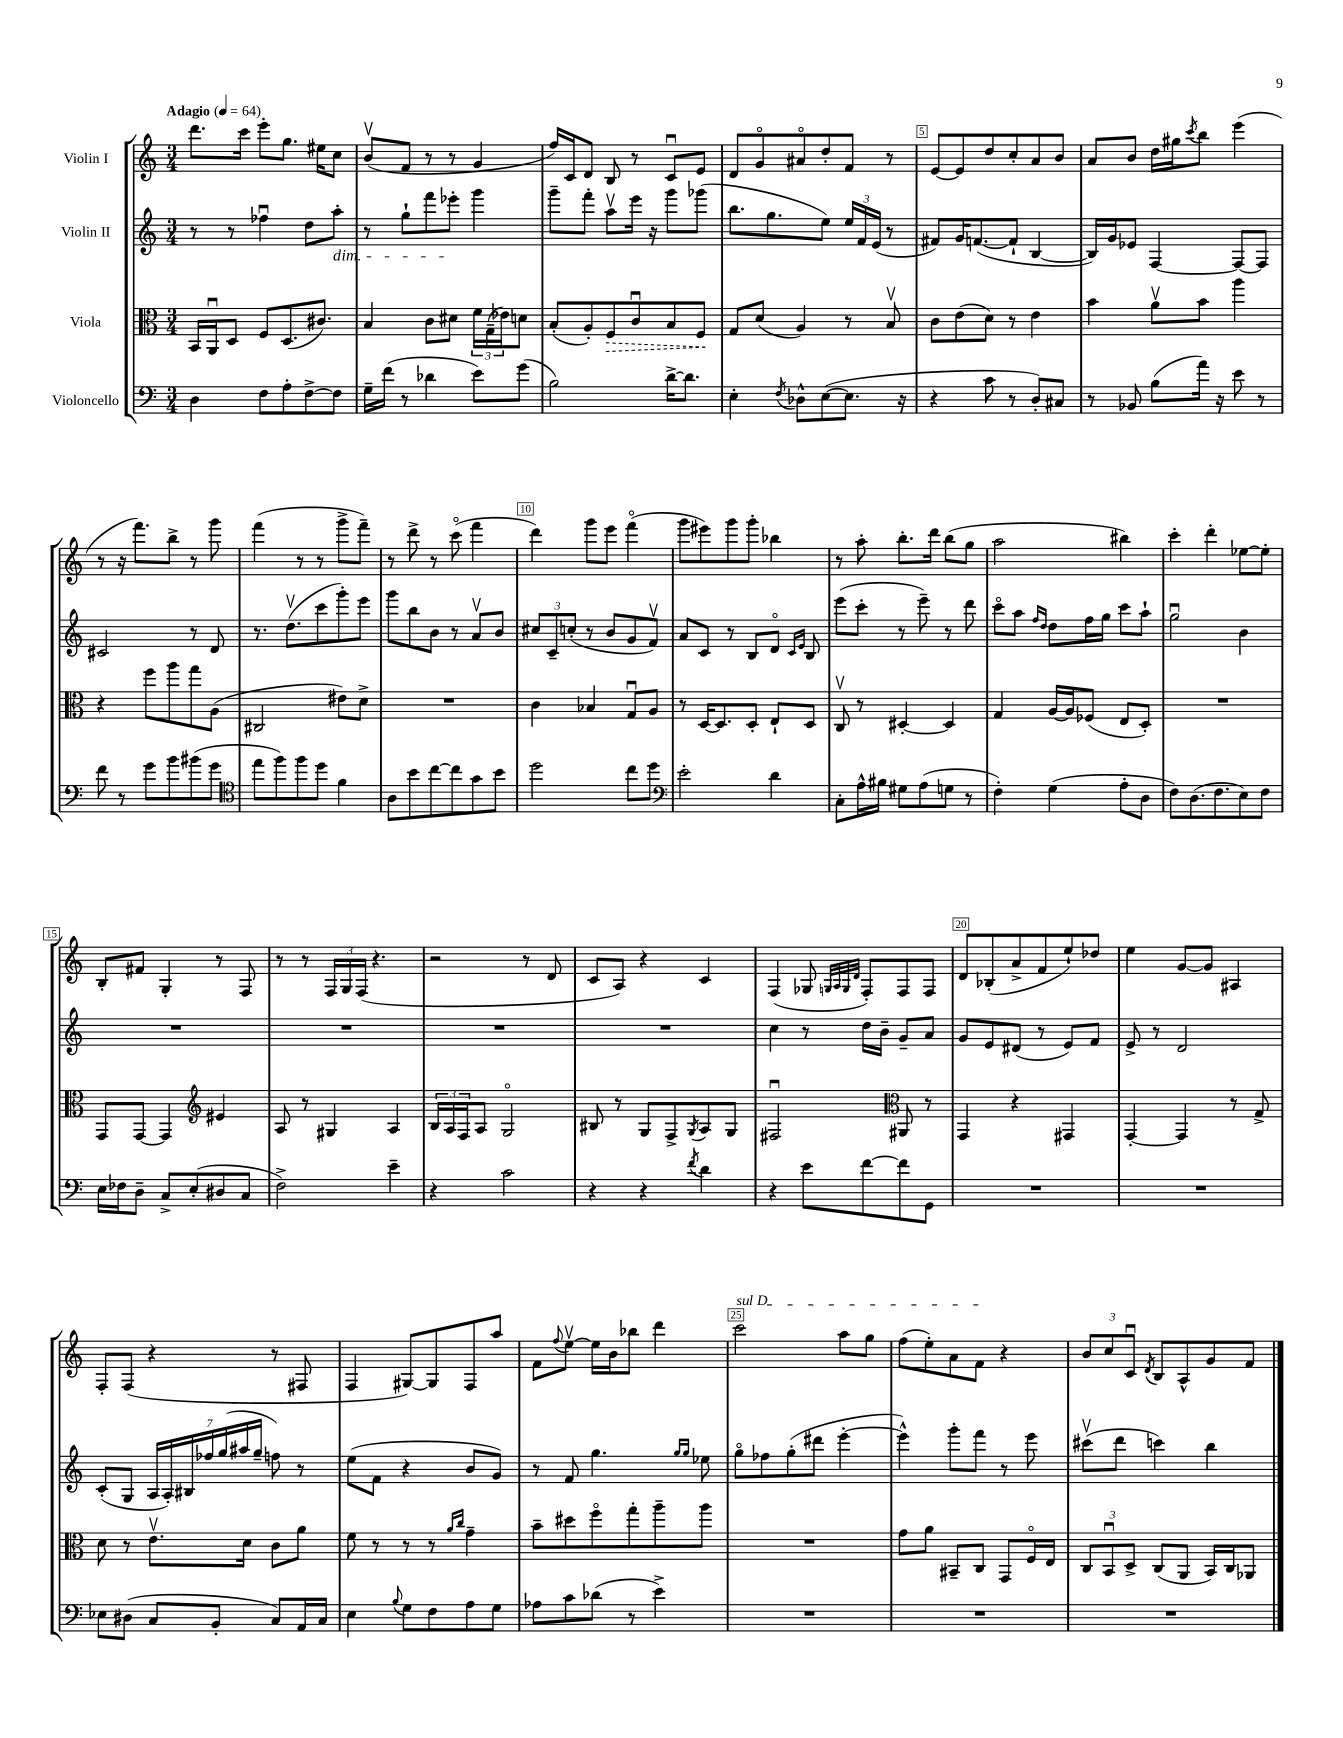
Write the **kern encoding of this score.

**kern	**kern	**dynam	**kern	**kern
*part4	*part3	*part3	*part2	*part1
*staff4	*staff3	*staff3	*staff2	*staff1
*I"Violoncello	*I"Viola	*	*I"Violin II	*I"Violin I
*clefF4	*clefC3	*	*clefG2	*clefG2
*k[]	*k[]	*	*k[]	*k[]
*M3/4	*M3/4	*	*M3/4	*M3/4
*MM64	*MM64	*	*MM64	*MM64
=1	=1	=1	=1	=1
!	!	!	!	!LO:TX:a:B:t=Adagio
4D\	16BB/LL	.	8r	8.ddd\L
.	16AAu/J	.	.	.
.	8D/J	.	8r	.
.	.	.	.	16ccc\Jk
8F\L	8F/L	.	4ff-Xu\	8eee'\L
8A'\	(8.D/	.	.	8.gg\J
[8F^\	.	.	8dd\L	.
.	8.c#X/J)	.	.	16ee#X\KL
!	!	!	!LO:TX:b:i:t=dim.	!
8F\J]	.	.	8aa'\J	8cc\J
=2	=2	=2	=2	=2
16G~\LL	4B/	.	8r	(8bv/L
(16f\JJ	.	.	.	.
8r	.	.	8gg`\L	8f/J
4d-X\	8c\L	.	8fff\	8r
.	8d#X\J	.	8eee-X'\J	8r
8e\L)	24f\LL	.	4ggg\	4g/
.	(24G~\	.	.	.
.	24e-X\J)	.	.	.
(8g\J	8dn\J	.	.	.
=3	=3	=3	=3	=3
2B\)	(8B'/L	.	8ggg~\L	16ff/LL)
.	.	.	.	16c/J
.	8A'/)	.	8fff'\J	8d/J
!	!	!LO:HP:b	!	!
.	8F/	>	8aav\L	8B/
.	8cu/	.	16eee\Jk	8r
.	.	.	16r	.
[16d^\KL	8B/	.	8ggg\L	8cu/L
8.d\J]	.	.	.	.
.	8F/J	.	(8ggg-X\J	8e/J
.	.	]	.	.
=4	=4	=4	=4	=4
4E'\	8G/L	.	8.bb\L	8d/L
.	(8d/J	.	.	8g/
.	.	.	8.gg\	.
8qF/	.	.	.	.
8D-X^^\L	4A/)	.	.	8a#X/
([8E\	.	.	8ee\J)	8dd'/
8.E\J]	8r	.	24ee/LL	8f/J
.	.	.	24f/	.
.	.	.	(24e/JJ	.
.	8Bv/	.	8r	8r
16r	.	.	.	.
=5	=5	=5	=5	=5
4r	8c\L	.	8f#X/L)	[8e/L
.	(8e\	.	16g/K	8e/]
.	.	.	([8.fn/	.
8c\	8d\J)	.	.	8dd/
8r	8r	.	8f`/J]	8cc'/
8D'/L)	4e\	.	[4B/	8a/
8C#X/J	.	.	.	8b/J
=6	=6	=6	=6	=6
8r	4b\	.	16B/LL])	8a/L
.	.	.	16g/J	.
8BB-X/	.	.	8e-X/J	8b/J
(8B\L	8av\L	.	[4F/	16dd\LL
.	.	.	.	16gg#X\J
.	.	.	.	8qccc/
16a\Jk)	8b\J	.	.	8bb\J
16r	.	.	.	.
8e\	4aa\	.	8F/L_	(4eee\
8r	.	.	8F/J]	.
!!LO:LB:g=z
=7	=7	=7	=7	=7
8f\	4r	.	2c#X/	8r
8r	.	.	.	16r
.	.	.	.	8.fff\L)
8g\L	8ff\L	.	.	.
8b\	8aa\	.	.	8bb^\J
(8b#X\	8gg\	.	8r	8r
8g\J	(8A\J	.	8d/	8ggg\
=8	=8	=8	=8	=8
*clefC4	*	*	*	*
8ee\L	2C#X/	.	8.r	(4fff\
8ff\)	.	.	.	.
.	.	.	(8.ddv\L	.
8ff\	.	.	.	8r
8dd\J	.	.	8ccc\	8r
4f\	8e#X\L)	.	8ggg'\)	8ggg^\L
.	8d^\J	.	8eee\J	8fff~\J)
=9	=9	=9	=9	=9
8A\L	2.r	.	8ggg\L	8r
8b\	.	.	8bb\	8ddd^\
[8cc\	.	.	8b\J	8r
8cc\]	.	.	8r	(8ccc\
8g\	.	.	8av/L	4fff\
8b\J	.	.	8b/J	.
=10	=10	=10	=10	=10
2dd\	4c\	.	12cc#X/L	4ddd\)
.	.	.	12c~/	.
.	.	.	(12ccn'/J	.
.	4B-X/	.	8r	8ggg\L
.	.	.	8b/L	8eee\J
8cc\L	8Gu/L	.	8g/	(4fff\
8dd\J	8A/J	.	8fv/J)	.
=11	=11	=11	=11	=11
*clefF4	*	*	*	*
2e'\	8r	.	8a/L	8ggg\L
.	[16D/KL	.	8c/J	8eee#X\)
.	8.D/]	.	.	.
.	.	.	8r	8ggg\
.	8D'/J	.	8B/L	8ggg'\J
4d\	8E`/L	.	8d/J	4bb-X\
.	.	.	16qqc/LL	.
.	.	.	16qqe/JJ	.
.	8D/J	.	8B/	.
=12	=12	=12	=12	=12
8C'\L	8Cv/	.	(8eee\L	8r
16A^^\L	8r	.	8ccc'\J	8aa'\
16B#X\JJ	.	.	.	.
8G#X\L	[4D#X'/	.	8r	8.bb'\L
(8A\	.	.	8eee~\)	.
.	.	.	.	16ddd\Jk
8Gn\J	4D#/]	.	8r	(8bb\L
8r	.	.	8ddd\	8gg\J
=13	=13	=13	=13	=13
4F'\)	4G/	.	8ccc\L	2aa\
.	.	.	8aa\J	.
.	.	.	16qqff/LL	.
.	.	.	16qqdd/JJ	.
(4G\	[16A/LL	.	8dd\L	.
.	16A/J]	.	.	.
.	(8F-X/J	.	16ff\L	.
.	.	.	16gg\JJ	.
8A'\L	8E/L	.	8ccc\L	4bb#X\)
8D\J	8D'/J)	.	8aa`\J	.
=14	=14	=14	=14	=14
8F\L)	2.r	.	2ggu\	4ccc'\
(8.D\	.	.	.	.
.	.	.	.	4ddd'\
8.F\	.	.	.	.
8E\)	.	.	4b\	[8ee-X\L
8F\J	.	.	.	8ee-'\J]
!!LO:LB:g=z
=15	=15	=15	=15	=15
16E\LL	8GG/L	.	2.r	8B'/L
16F-X\J	.	.	.	.
8D~\J	[8GG/J	.	.	8f#X/J
8C^/L	4GG/]	.	.	4G'/
(8E'/	.	.	.	.
*	*clefG2	*	*	*
8D#X/	4e#X/	.	.	8r
8C/J	.	.	.	8F/
=16	=16	=16	=16	=16
2F^\)	8A/	.	2.r	8r
.	8r	.	.	8r
.	4G#X/	.	.	24F/LL
.	.	.	.	24G/
.	.	.	.	(24F/JJ
.	.	.	.	4.r
4e~\	4A/	.	.	.
=17	=17	=17	=17	=17
4r	24B/LL	.	2.r	2r
.	24A/	.	.	.
.	24F/J	.	.	.
.	8A/J	.	.	.
2c\	2G/	.	.	.
.	.	.	.	8r
.	.	.	.	8d/
=18	=18	=18	=18	=18
4r	8B#X/	.	2.r	8c/L
.	8r	.	.	8A/J)
4r	8G/L	.	.	4r
.	8F^/	.	.	.
8qf/	8qG/	.	.	.
4d\	8A/	.	.	4c/
.	8G/J	.	.	.
=19	=19	=19	=19	=19
4r	2F#Xu/	.	4cc\	(4F/
8e\L	.	.	8r	8G-X/
.	.	.	.	32qqGn/LLL
.	.	.	.	32qqA/
.	.	.	.	32qqG/
.	.	.	.	32qqd/JJJ
[8f\	.	.	16dd\LL	8F'/L)
.	.	.	16b~\JJ	.
*	*clefC3	*	*	*
8f\]	8AA#X/	.	8g~/L	8F/
8GG\J	8r	.	8a/J	8F/J
=20	=20	=20	=20	=20
2.r	4GG/	.	8g/L	8d/L
.	.	.	8e/	(8B-X'/
.	4r	.	(8d#X/J	8a^/
.	.	.	8r	8f/
.	4GG#X/	.	8e/L)	8ee`/)
.	.	.	8f/J	8dd-X/J
=21	=21	=21	=21	=21
2.r	[4GG'/	.	8e^/	4ee\
.	.	.	8r	.
.	4GG/]	.	2d/	[8g/L
.	.	.	.	8g/J]
.	8r	.	.	4A#X/
.	8G^/	.	.	.
!!LO:LB:g=z
=22	=22	=22	=22	=22
8E-X\L	8d\	.	(8c'/L	8F'/L
(8D#X\J	8r	.	8G/J	(8F/J
8C/L	8.ev\L	.	28A/LL	4r
.	.	.	28A'/)	.
.	.	.	28B#X/	.
.	.	.	28ff-X/	.
8BB'/J	.	.	.	.
.	.	.	(28gg/	.
.	.	.	28aa#X/	.
.	16d\Jk	.	.	.
.	.	.	28gg~/JJ	.
8C/L)	8c\L	.	8ffn\)	8r
16AA/L	8a\J	.	8r	8F#X/
16C/JJ	.	.	.	.
=23	=23	=23	=23	=23
4E\	8f\	.	(8ee\L	4F/
.	8r	.	8f\J	.
8qqB/	.	.	.	.
8G\L	8r	.	4r	[8G#X/L)
8F\	8r	.	.	8G#/]
.	16qqa/LL	.	.	.
.	16qqcc/JJ	.	.	.
8A\	4g~\	.	8b/L	8F/
8G\J	.	.	8g/J)	8aa/J
=24	=24	=24	=24	=24
8A-X\L	8b~\L	.	8r	8f\L
.	.	.	.	8qqff/
8c\	8dd#X\	.	8f/	[8eev\J
(8d-X\J	8ff\	.	4.gg\	16ee\LL]
.	.	.	.	16b\J
8r	8gg'\	.	.	8bb-X\J
4e^\)	8aa~\	.	.	4ddd\
.	.	.	16qqgg/LL	.
.	.	.	16qqgg/JJ	.
.	8aa\J	.	8ee-X\	.
=25	=25	=25	=25	=25
!	!	!	!	!LO:TX:a:i:t=sul D
2.r	2.r	.	8gg\L	2ccc\
.	.	.	8ff-X\	.
.	.	.	(8gg'\	.
.	.	.	8ddd#X\J	.
.	.	.	[4eee'\	8aa\L
.	.	.	.	8gg\J
=26	=26	=26	=26	=26
2.r	8g\L	.	4eee^^\])	(8ff\L
.	8a\J	.	.	8ee'\)
.	8BB#X~/L	.	8ggg'\L	8a\
.	8C/J	.	8fff\J	8f\J
.	8GG/L	.	8r	4r
.	16F/L	.	8eee\	.
.	16E/JJ	.	.	.
=27	=27	=27	=27	=27
2.r	12C/L	.	(8ccc#Xv\L	12b/L
.	12BBu/	.	.	12cc/
.	.	.	8ddd\J	.
.	12D^/J	.	.	12cu/J
.	.	.	.	8qd/
.	(8C/L	.	4cccn\)	8B/L
.	8AA/J	.	.	8A^^/
.	16BB/LL)	.	4bb\	8g/
.	16C/J	.	.	.
.	8AA-X/J	.	.	8f/J
==	==	==	==	==
*-	*-	*-	*-	*-
